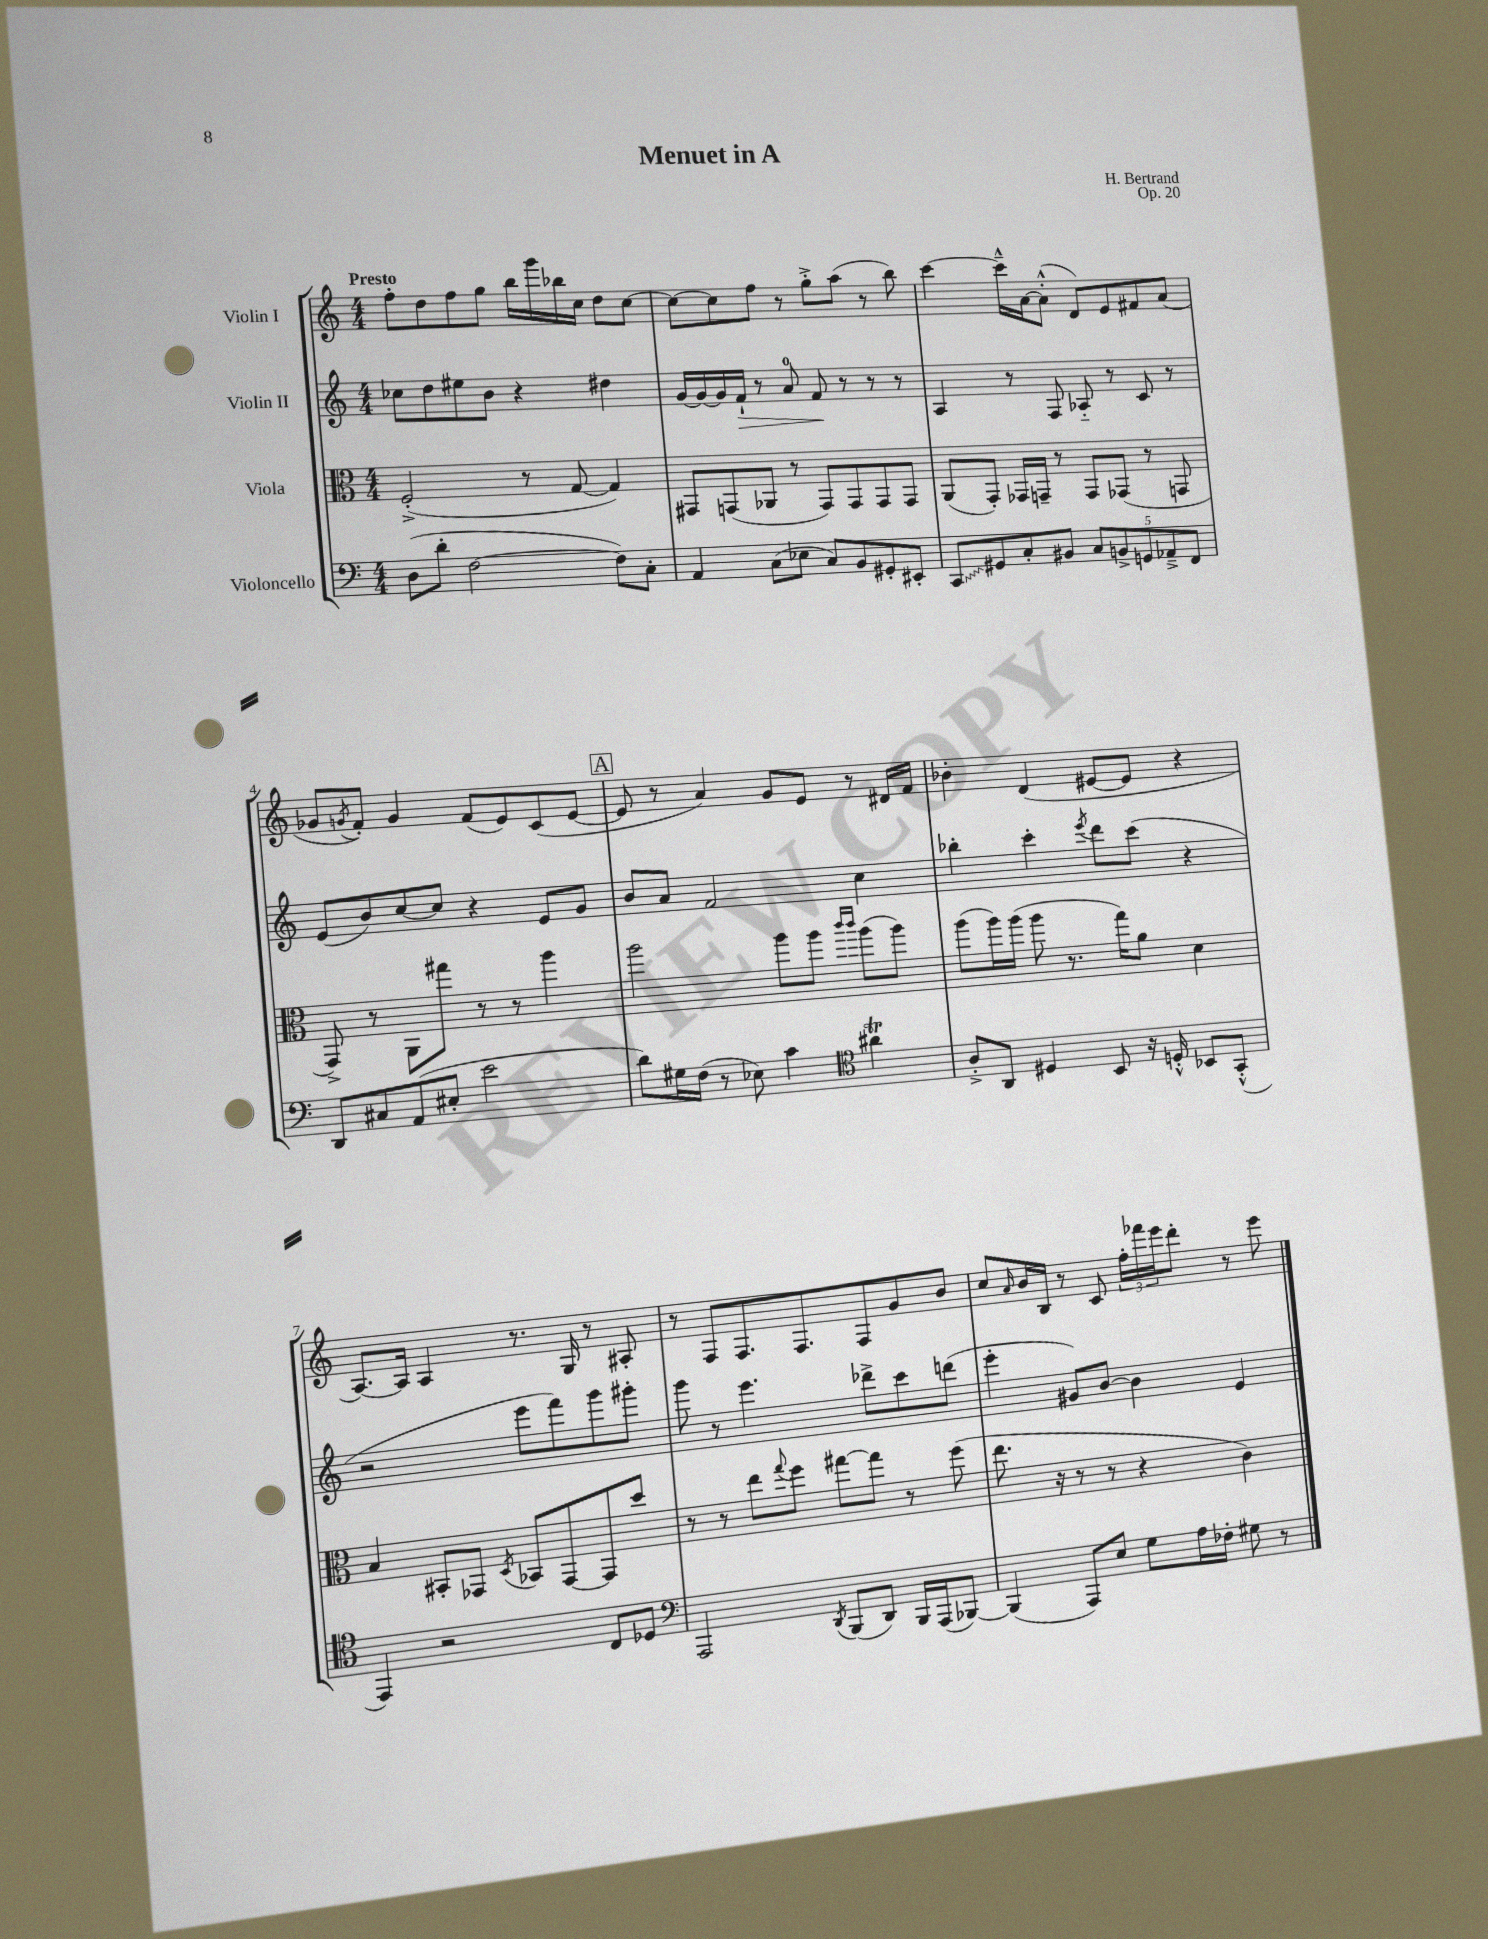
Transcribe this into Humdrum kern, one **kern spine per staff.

**kern	**kern	**kern	**kern
*staff4	*staff3	*staff2	*staff1
*clefF4	*clefC3	*clefG2	*clefG2
*k[]	*k[]	*k[]	*k[]
*M4/4	*M4/4	*M4/4	*M4/4
(8D\L	(2F'^/	8cc-\L	8ff'\L
8d'\J	.	8dd\	8dd\
[2F\	.	8ee#\	8ff\
.	.	8b\J	8gg\J
.	8r	4r	16bb\LL
.	.	.	16ggg\
.	[8G/	.	16bb-\
.	.	.	16cc\JJ
8F\]L)	4G/])	4dd#\	8dd\L
8C'\J	.	.	[8cc\J
=	=	=	=
4AA/	8GG#/L	[16g/LL	8cc\_L
.	.	16g/_	.
.	(8GG/	16g/]	8cc\]
.	.	16f`/JJ	.
(8C\L	8AA-/J	8r	8ff\J
8E-\J	8r	8a/	8r
8C/L)	8GG/L)	8f/	8gg'^\L
8BB/	8GG/	8r	(8aa\J
8GG#'/	8GG/	8r	8r
8EE#'/J	8GG/J	8r	8bb\)
=	=	=	=
8CC/L	(8AA/L	4A/	[4ccc\
8GG#/	8GG'/J)	.	.
8C'/	16GG-/LL	8r	16ccc~^^\]LL
.	16GG~/JJ	.	[16a\J
8BB#/J	8r	8F/	(8a'^^\]J
10C/L	8GG/L	8A-'~/	8d/L)
10BB^/	.	.	.
.	(8GG-/J	8r	8e/
10GG/	.	.	.
.	8r	8c/	8f#/
10AA-~^/	.	.	.
.	8GG/	8r	(8a/J
10FF/J	.	.	.
=	=	=	=
8DD/L	8GG^/)	(8e/L	8g-/L
.	.	.	8qg/
8C#/	8r	8b/)	8f'/J)
(8AA/	8AA\L	[8cc/	4g/
8E#'/J	8gg#\J	8cc/]J	.
2e\	8r	4r	(8f/L
.	8r	.	8e/)
.	4aa\	8e/L	(8c/
.	.	8g/J	[8e/J
=	=	=	=
8d\L)	2aa\	8b/L	8e/]
16G#\L	.	8a/J	8r
(16F\JJ	.	.	.
8r	.	2f/	4a/)
8E-\)	.	.	.
4c\	8aa\L	.	8g/L
.	8aa\J	.	8e/J
*clefC4	*	*	*
.	16qqccc/LL	.	.
.	16qqccc/JJ	.	.
4a#\	(8aa\L	4cc\	8r
.	8aa\J)	.	16d#/LL
.	.	.	16f/JJ
=	=	=	=
8A'^/L	(8aa\L	4bb-'\	4b-'\
8AA/J	16aa\L)	.	.
.	(16aa\JJ	.	.
4D#/	8aa\	4ccc'\	(4d/
.	8.r	.	.
.	.	8qeee/	.
8BB/	.	8ddd\L	[8e#/L
.	16gg\LK)	.	.
16r	8a\J	(8ccc\J	8e#/]J
16D'^^/	.	.	.
8BB-/L	4d\	4r	4r
(8GG'^^/J	.	.	.
=	=	=	=
4EE/)	4B/	2r	[8.A/L)
.	.	.	16A/]Jk
2r	8BB#'/L	.	4A/
.	8GG-/J	.	.
.	8qD/	.	.
.	8BB-/L	8eee\L	8.r
.	[8GG-/	8fff\)	.
.	.	.	16G/
8C/L	8GG-/]	8ggg\	8r
8D-/J	8dd/J	8ggg#'\J	8A#'/
=	=	=	=
*clefF4	*	*	*
2AAA/	8r	8ggg\	8r
.	8r	8r	8F/L
.	8ee\L	4.eee\	8.F/
.	8qqgg/	.	.
.	8ff\J	.	.
.	.	.	8.F/
8qDD/	.	.	.
(8BBB/L	[8gg#\L	.	.
8DD/J)	8gg#\]J	8ddd-^\L	8F/
16BBB/LL	8r	8ccc\	8g/
(16AAA/J	.	.	.
[8BBB-/J)	(8ff\	(8ddd\J	8b/J
=	=	=	=
(4BBB-/]	8.ee\	4eee'\	8cc/L
.	.	.	16qqa/
.	.	.	16b/L
.	16r	.	16B/JJ
8AAA/L)	8r	8g#/L)	8r
8E/J	8r	[8b/J	8c/
8G\L	4r	4b\]	24ff'\LL
.	.	.	24fff-\
.	.	.	24eee\J
16A\L	.	.	8ddd'\J
16F-'\JJ	.	.	.
8G#\	4c\)	4e/	8r
8r	.	.	8eee\
==	==	==	==
*-	*-	*-	*-
